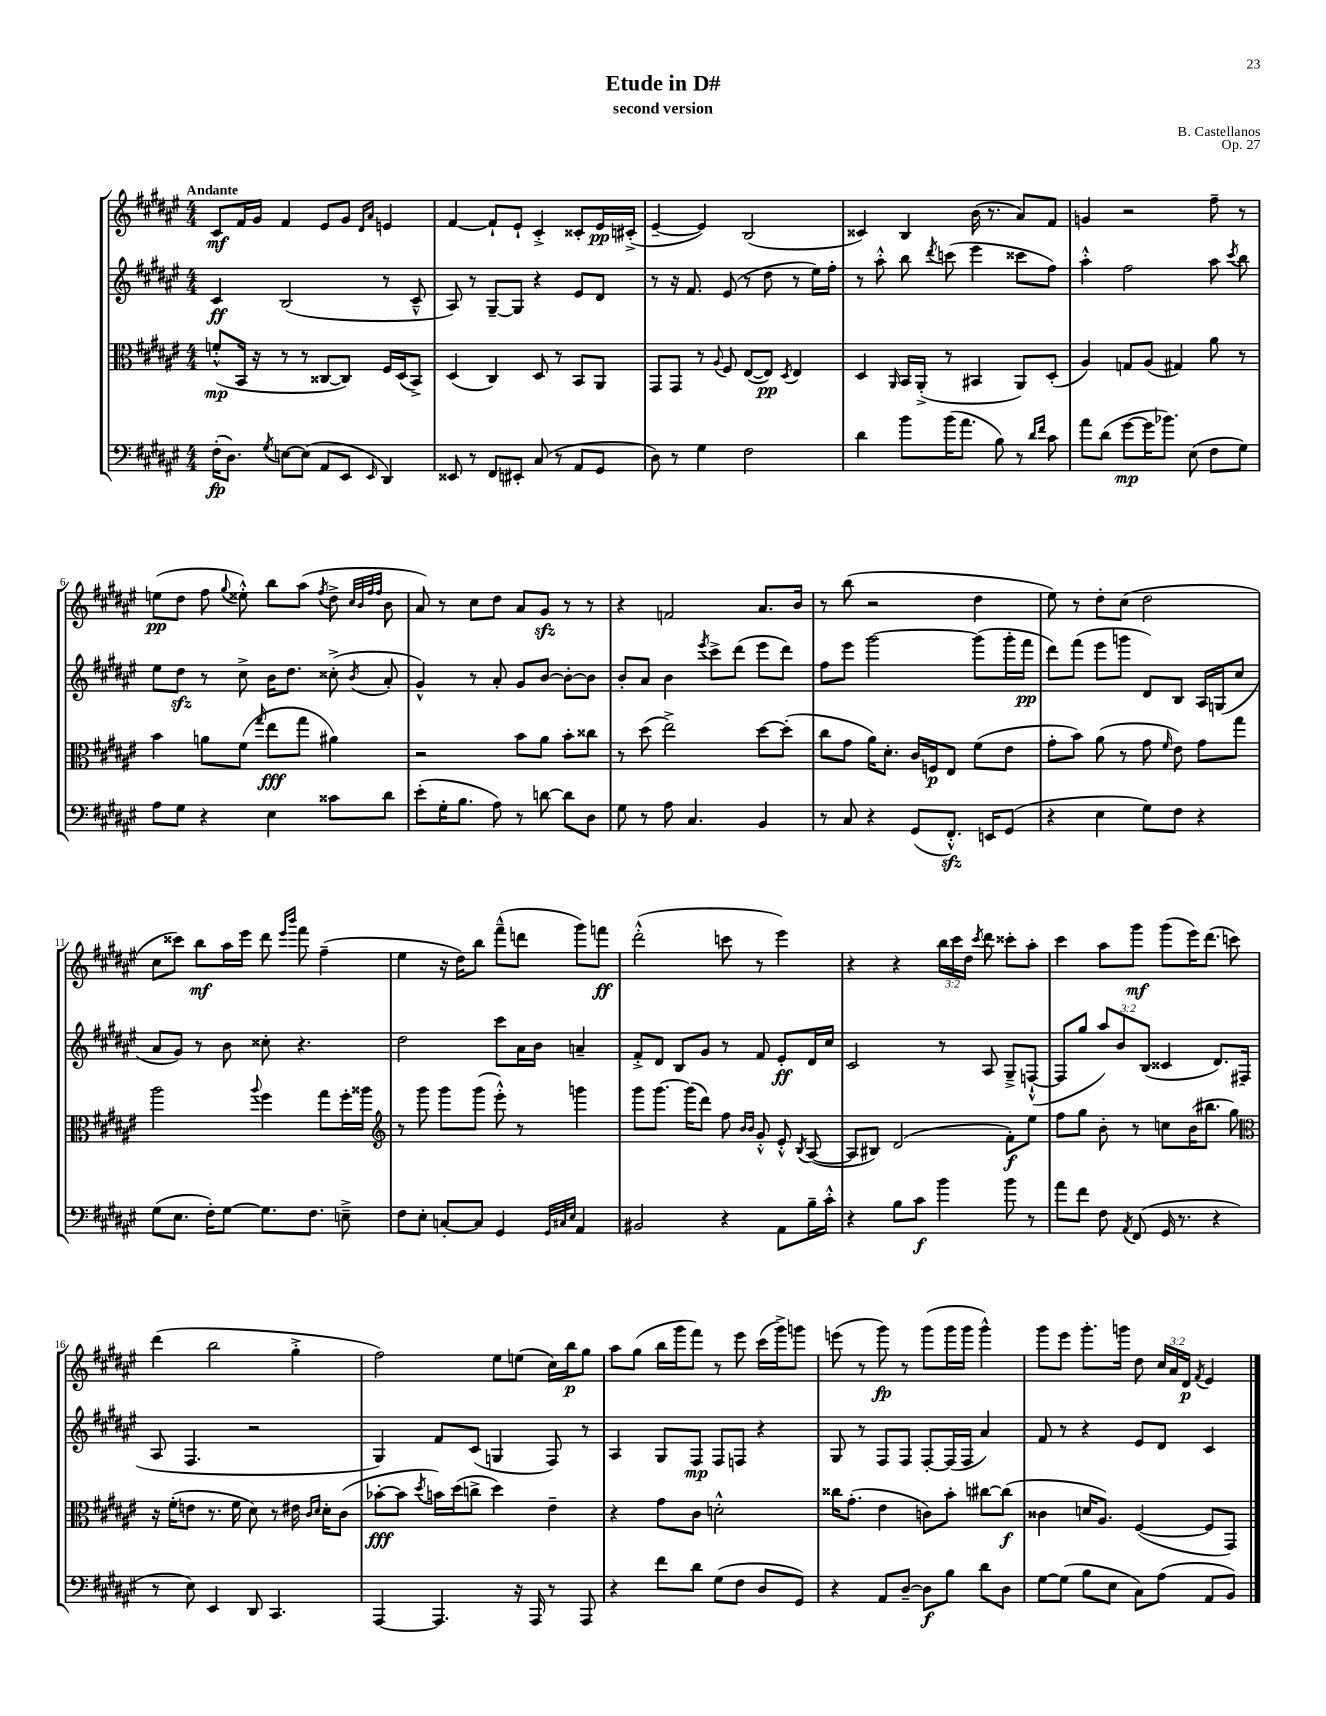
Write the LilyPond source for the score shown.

\header { title = "Etude in D#" composer = "B. Castellanos" subtitle = "second version" opus = "Op. 27" }
<<
\new StaffGroup <<
\new Staff = "s0" {
    \clef treble \key fis \major \numericTimeSignature \time 4/4 \override Staff.TupletNumber.text = #tuplet-number::calc-fraction-text \tempo "Andante"
    \autoBeamOff cis'8[\mf fis'16 gis'16] fis'4 eis'8[ gis'8] \grace { dis'16[ ais'16] } e'4 |
    fis'4~ fis'8[-! eis'8]-! cis'4-.-> cisis'8[-. eis'16\pp cis'16]-.->( |
    eis'4~-- eis'4) b2( |
    cisis'4) b4 b'16( r8. ais'8[) fis'8] |
    g'4 r2 fis''8-- r8 |
    e''8[\pp( dis''8] fis''8 \appoggiatura { gis''8 } eisis''8-.-^) b''8[ ais''8]( \acciaccatura { fis''8 } dis''8-> \grace { cis''32[ b'32 fis''32 fis''32] } b'8 |
    ais'8) r8 cis''8[ dis''8] ais'8[ gis'8]\sfz r8 r8 |
    r4 f'2 ais'8.[ b'16] |
    r8 b''8( r2 dis''4 |
    eis''8) r8 dis''8[-. cis''8]( dis''2 |
    cis''8[ cisis'''8]) b''8[\mf ais''16 eis'''16] dis'''8 \grace { eis'''16[ b'''16] } fis'''8 fis''4--( |
    eis''4 r16 dis''16[) b''8] fis'''8[---^( d'''8] gis'''8[) f'''8]\ff |
    dis'''2-.-^( c'''8 r8 eis'''4) |
    r4 r4 \tuplet 3/2 { b''16[ cis'''16 dis''16] } \acciaccatura { cis'''8 } dis'''8 cisis'''8[-. ais''8]-. |
    cis'''4 ais''8[ gis'''8]\mf gis'''8[( eis'''16) dis'''8.]( c'''8) |
    dis'''4( b''2 gis''4-.-> |
    fis''2) eis''8[ e''8]( cis''16[) b''16\p gis''8] |
    ais''8[ gis''8]( b''16[ gis'''16 fis'''8]) r8 eis'''8 cis'''16[( gis'''16->) g'''8] |
    e'''8( r8 gis'''8\fp) r8 gis'''8[( gis'''16 gis'''16] gis'''4-^) |
    gis'''8[ eis'''8] gis'''8.[-. g'''16] dis''8 \tuplet 3/2 { cis''16[ ais'16 dis'16]\p } \acciaccatura { fis'8 } eis'4 \bar "|." |
}
\new Staff = "s1" {
    \clef treble \key fis \major \numericTimeSignature \time 4/4 \override Staff.TupletNumber.text = #tuplet-number::calc-fraction-text
    \autoBeamOff cis'4\ff b2( r8 cis'8---^ |
    ais8) r8 gis8[~-- gis8] r4 eis'8[ dis'8] |
    r8 r16 fis'8. eis'8( r8 dis''8 r8 eis''16[) fis''16]-. |
    r8 ais''8-.-^ b''8 \acciaccatura { dis'''8 } c'''8( eis'''4 cisis'''8[ fis''8]) |
    ais''4-.-^ fis''2 ais''8 \acciaccatura { cis'''8 } b''8 |
    eis''8[ dis''8]\sfz r8 cis''8-> b'16[ dis''8.] cisis''8-.->( \acciaccatura { b'8 } ais'8-. |
    gis'4-^) r8 ais'8-. gis'8[ b'8]~ b'8[~-. b'8] |
    b'8[-. ais'8] b'4 \acciaccatura { eis'''8 } cis'''8[-> dis'''8]( eis'''8[ dis'''8]) |
    fis''8[ eis'''8] gis'''2~ gis'''8[( gis'''16-. fis'''16]\pp |
    dis'''8[) fis'''8]( eis'''8[ g'''8] dis'8[) b8] ais16[ g16( cis''8] |
    ais'8[ gis'8]) r8 b'8 cisis''8-. r4. |
    dis''2 cis'''8[ ais'16 b'16] a'4-- |
    fis'8[-.-> dis'8] b8[ gis'8] r8 fis'8 eis'8[-.\ff dis'16 cis''16] |
    cis'2 r8 ais8 gis8[---> f8]~-!-^( |
    f8[ gis''8] \tuplet 3/2 { ais''8[) b'8 b8]( } cisis'4 dis'8.[) fis16]( |
    ais8 fis4. r2 |
    gis4) fis'8[ cis'8]( g4 fis8) r8 |
    ais4 gis8[ fis8]\mp fis8[ f8] r4 |
    gis8 r8 fis8[ fis8] fis8[~-. fis16( fis16] ais'4) |
    fis'8 r8 r4 eis'8[ dis'8] cis'4 \bar "|." |
}
\new Staff = "s2" {
    \clef alto \key fis \major \numericTimeSignature \time 4/4
    \autoBeamOff f'8[-.-^\mp( b,16] r16 r8 r8 cisis8[~ cisis8]) fis16[ dis16( b,8]->) |
    dis4( cis4) dis8 r8 b,8[ ais,8] |
    gis,8[ gis,8] r8 \appoggiatura { ais8 } fis8 eis8[~( eis8]\pp) \acciaccatura { dis8 } eis4 |
    dis4 \grace { ais,16 } b,16[ ais,16]-.->( r8 bis,4 ais,8[) dis8]-.( |
    ais4) g8[ ais8]( gis4) ais'8 r8 |
    b'4 a'8[ fis'8]( \grace { gis''16 } eis''8[\fff gis''8] ais'4) |
    r2 b'8[ ais'8] b'8[-. cisis''8] |
    r8 dis''8( eis''2->) dis''8[~ dis''8]-.( |
    cis''8[ gis'8] ais'16[) dis'8.]-. cis'16[ f16\p eis8] fis'8[( eis'8] |
    gis'8[-. b'8]) ais'8( r8 gis'8 \grace { fis'16 } eis'8) gis'8[ gis''8] |
    ais''2 \appoggiatura { ais''8 } fis''4 gis''8[ fis''16-. aisis''16] |
    \clef treble r8 gis'''8 gis'''8[ gis'''8]( eis'''8-.-^) r8 g'''4 |
    gis'''8[ gis'''8.]~ gis'''16[( dis'''8]) fis''8 \grace { b'16[ b'16] } gis'8-.-^ eis'8-.-^ \acciaccatura { b8 } ais8~( |
    ais8[ bis8]) dis'2( fis'8[-.\f) eis''8] |
    fis''8[ gis''8] b'8-. r8 c''8[ b'16( bis''8.] gis''8) |
    \clef alto r16 fis'16[-.( e'8] r8. fis'16 dis'8) r8 eis'16 \grace { cis'16[ dis'16] } dis'16[-. cis'8]( |
    bes'8[~-.\fff bes'8] \acciaccatura { dis''8 } b'16[) dis''16( c''8]-> dis''4) eis'4-- |
    r4 gis'8[ cis'8] d'2-.-^ |
    cisis''16[ gis'8.]-.( eis'4 c'8[) b'8]-. cis''8[~ cis''8]\f( |
    cisis'4 d'16[ ais8.]) fis4~( fis8[ gis,8]) \bar "|." |
}
\new Staff = "s3" {
    \clef bass \key fis \major \numericTimeSignature \time 4/4
    \autoBeamOff fis16[-.\fp( dis8.]) \acciaccatura { gis8 } e8[~ e8]( ais,8[ eis,8] \grace { eis,16 } dis,4) |
    eisis,8 r8 fis,8[ eis,8]-. cis8( r8 ais,8[ gis,8] |
    dis8) r8 gis4 fis2 |
    dis'4 b'8[ b'16( ais'8.] b8) r8 \grace { dis'16[ fis'16] } cis'8 |
    ais'8[ dis'8]( gis'8[~\mp gis'16 bes'8.]) eis8( fis8[ gis8]) |
    ais8[ gis8] r4 eis4 cisis'8[ dis'8] |
    eis'8[-.( gis16-. b8.] ais8) r8 d'8~ d'8[ dis8] |
    gis8 r8 ais8 cis4. b,4 |
    r8 cis8 r4 gis,8[( fis,8.]-.-^\sfz) e,16[ gis,8]( |
    r4 eis4 gis8[) fis8] r4 |
    gis8[( eis8.] fis16[-.) gis8]~ gis8.[ fis8.] e8---> |
    fis8[ eis8]-. c8[~-. c8] gis,4 \grace { gis,32[ cis32 eis32] } ais,4 |
    bis,2 r4 ais,8[ b16-- cis'16]-.-^ |
    r4 b8[ cis'8]\f b'4 b'8 r8 |
    ais'8[ fis'8] fis8 \acciaccatura { ais,8 } fis,8( gis,16 r8. r4 |
    r8 eis8) eis,4 dis,8 cis,4. |
    ais,,4~ ais,,4. r16 ais,,16 r8 ais,,8 |
    r4 fis'8[ dis'8] gis8[( fis8] dis8[ gis,8]) |
    r4 ais,8[ dis8]~-- dis8[\f b8] dis'8[ dis8] |
    gis8[~ gis8]( b8[ eis8] cis8[) ais8]( ais,8[ b,8]) \bar "|." |
}
>>
>>
